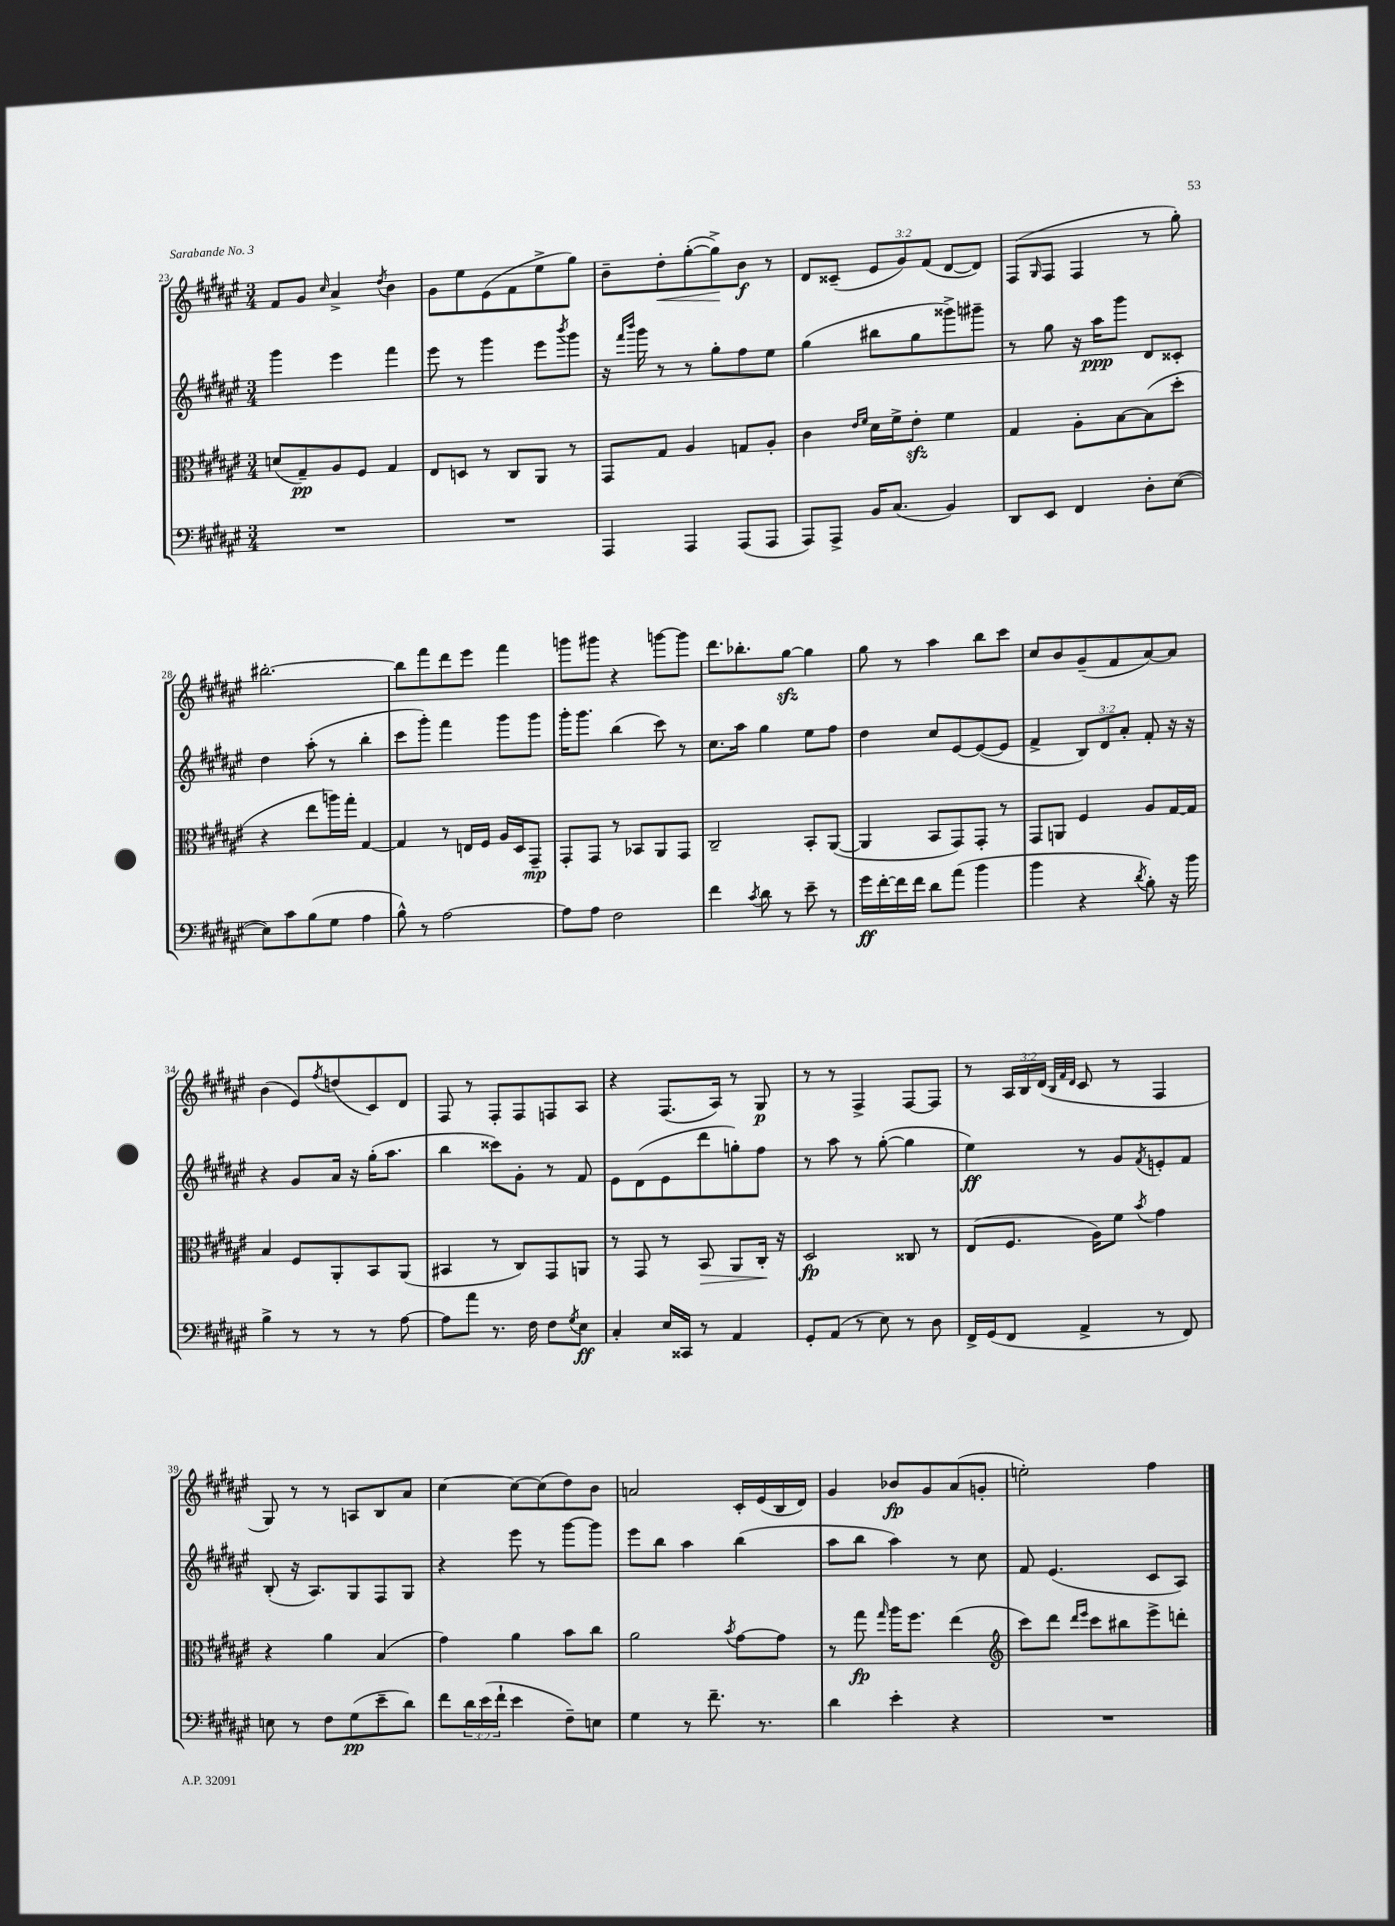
<<
\new StaffGroup <<
\new Staff = "s0" {
    \clef treble \key fis \major \numericTimeSignature \time 3/4 \override Staff.TupletNumber.text = #tuplet-number::calc-fraction-text
    fis'8 gis'8 \grace { cis''16 } ais'4-> \acciaccatura { dis''8 } b'4 |
    gis'8 eis''8 eis'8( fis'8 eis''8-> gis''8) |
    b'8-- dis''8-.\< gis''8~-.( gis''8->\!) b'8\f r8 |
    dis'8 cisis'8--( \tuplet 3/2 { eis'8 gis'8) fis'8( } dis'8~ dis'8) |
    fis8( \grace { gis16 } fis8 fis4 r8 gis''8-.) |
    bis''2.~-. |
    bis''8 fis'''8 dis'''8 eis'''8 fis'''4 |
    g'''8 gis'''8 r4 g'''8~ g'''8 |
    dis'''8. bes''8.-. gis''8~\sfz gis''4 |
    gis''8 r8 ais''4 b''8 cis'''8 |
    cis''8 b'8 gis'8--( fis'8 ais'8~) ais'8 |
    b'4( eis'8) \acciaccatura { fis''8 } d''8( cis'8) dis'8 |
    fis8 r8 fis8-. fis8 f8 ais8 |
    r4 fis8.( ais16) r8 gis8\p |
    r8 r8 fis4-> fis8~ fis8 |
    r8 \tuplet 3/2 { ais16 b16 dis'16( } \grace { b32 fis'32 dis'32 } cis'8 r8 fis4 |
    gis8) r8 r8 a8 b8 ais'8 |
    cis''4~ cis''8~ cis''8( dis''8) b'8 |
    a'2 cis'16-. eis'16( b16 dis'16) |
    gis'4 bes'8\fp gis'8 ais'8( g'8-. |
    e''2-.) fis''4 \bar "|." |
}
\new Staff = "s1" {
    \clef treble \key fis \major \numericTimeSignature \time 3/4 \override Staff.TupletNumber.text = #tuplet-number::calc-fraction-text
    gis'''4 eis'''4 fis'''4 |
    eis'''8 r8 gis'''4 eis'''8 \acciaccatura { b'''8 } gis'''8 |
    r16 \grace { fis'''16 b'''16 } gis'''16 r8 r8 gis''8-. fis''8 eis''8 |
    gis''4( bis''8 gis''8 gisis'''8->) gis'''8-- |
    r8 gis''8 r16 ais''16\ppp gis'''8 dis'8 cisis'8-. |
    dis''4 ais''8-.( r8 b''4-. |
    cis'''8 gis'''8-.) fis'''4 gis'''8 gis'''8 |
    gis'''16-. gis'''8. b''4( cis'''8) r8 |
    cis''8. ais''16 gis''4 eis''8 fis''8 |
    dis''4 cis''8 eis'8~ eis'8~( eis'8 |
    fis'4-> \tuplet 3/2 { b8) dis'8 ais'8-. } fis'8-. r16 r16 |
    r4 gis'8 ais'16 r16 gis''16-.( ais''8. |
    b''4 cisis'''8) gis'8-. r8 fis'8 |
    eis'8 dis'8( eis'8 dis'''8 g''8-.) fis''8 |
    r8 ais''8 r8 gis''8~-.( gis''4 |
    eis''4\ff) r8 gis'8 \acciaccatura { fis'8 } e'8-. fis'8 |
    b8-.( r16 ais8.) gis8 fis8 gis8 |
    r4 eis'''8 r8 gis'''8~ gis'''8 |
    eis'''8 b''8 ais''4 b''4( |
    ais''8 b''8 ais''4) r8 cis''8 |
    fis'8 eis'4.( cis'8 ais8) \bar "|." |
}
\new Staff = "s2" {
    \clef alto \key fis \major \numericTimeSignature \time 3/4
    d'8( gis8--\pp) ais8 fis8 gis4 |
    eis8 d8 r8 cis8 ais,8 r8 |
    gis,8 gis8 ais4 g8 ais8-. |
    cis'4 \grace { eis'16 fis'16 } dis'16 fis'16-> eis'8-.\sfz fis'4 |
    gis4 ais8-. b8~ b8( dis''8-. |
    r4 eis''8 a''16) gis''16-. gis4~ |
    gis4 r8 e16 fis16 ais16 dis16 gis,8--\mp |
    gis,8-. gis,8 r8 bes,8 ais,8 gis,8 |
    cis2-- b,8-. ais,8~( |
    ais,4 b,8 gis,8) gis,8-. r8 |
    gis,8 a,8 fis4 ais8 gis16~ gis16 |
    b4 fis8 ais,8-. b,8 ais,8( |
    bis,4 r8 cis8) gis,8 a,8 |
    r8 gis,8 r8 b,8\> ais,8 cis16-.\! r16 |
    dis2\fp cisis8 r8 |
    eis8( fis8. ais16) fis'8 \acciaccatura { b'8 } gis'4 |
    r4 ais'4 b4( |
    gis'4) ais'4 b'8 cis''8 |
    ais'2 \acciaccatura { b'8 } gis'8~ gis'8 |
    r8 gis''8\fp \grace { gis''16 } ais''16 fis''8. eis''4( |
    \clef treble cis'''8) dis'''8 \grace { dis'''16 eis'''16 } cis'''8 bis''8 eis'''8-> d'''8-. \bar "|." |
}
\new Staff = "s3" {
    \clef bass \key fis \major \numericTimeSignature \time 3/4 \override Staff.TupletNumber.text = #tuplet-number::calc-fraction-text
    R2. |
    R2. |
    ais,,4 ais,,4 ais,,8( ais,,8 |
    ais,,8) ais,,8-> b,16 cis8.( b,4) |
    dis,8 eis,8 fis,4 dis8-. eis8~( |
    eis8) cis'8 b8( gis8 ais4 |
    b8-^) r8 ais2~ |
    ais8 ais8 fis2 |
    fis'4 \acciaccatura { cis'8 } dis'8 r8 eis'8-- r8 |
    gis'16\ff fis'16~-. fis'16 fis'16 dis'8 ais'8( b'4 |
    b'4 r4 \acciaccatura { dis'8 } b8-.) r16 b'16 |
    b4-> r8 r8 r8 ais8~ |
    ais8 ais'8 r8. fis16 fis8 \acciaccatura { gis8 } eis8\ff |
    cis4-. eis16 cisis,16 r8 ais,4 |
    gis,8-. ais,8( r8 eis8) r8 dis8 |
    fis,16-> gis,16( fis,8 ais,4-> r8 fis,8) |
    e8 r8 fis8 gis8\pp( eis'8-- dis'8) |
    fis'8 \tuplet 3/2 { dis'16 eis'16( fis'16-! } eis'4 fis8--) e8 |
    gis4 r8 fis'8.-- r8. |
    dis'4 eis'4-. r4 |
    R2. \bar "|." |
}
>>
>>
\layout { \context { \Score currentBarNumber = #23 } }
